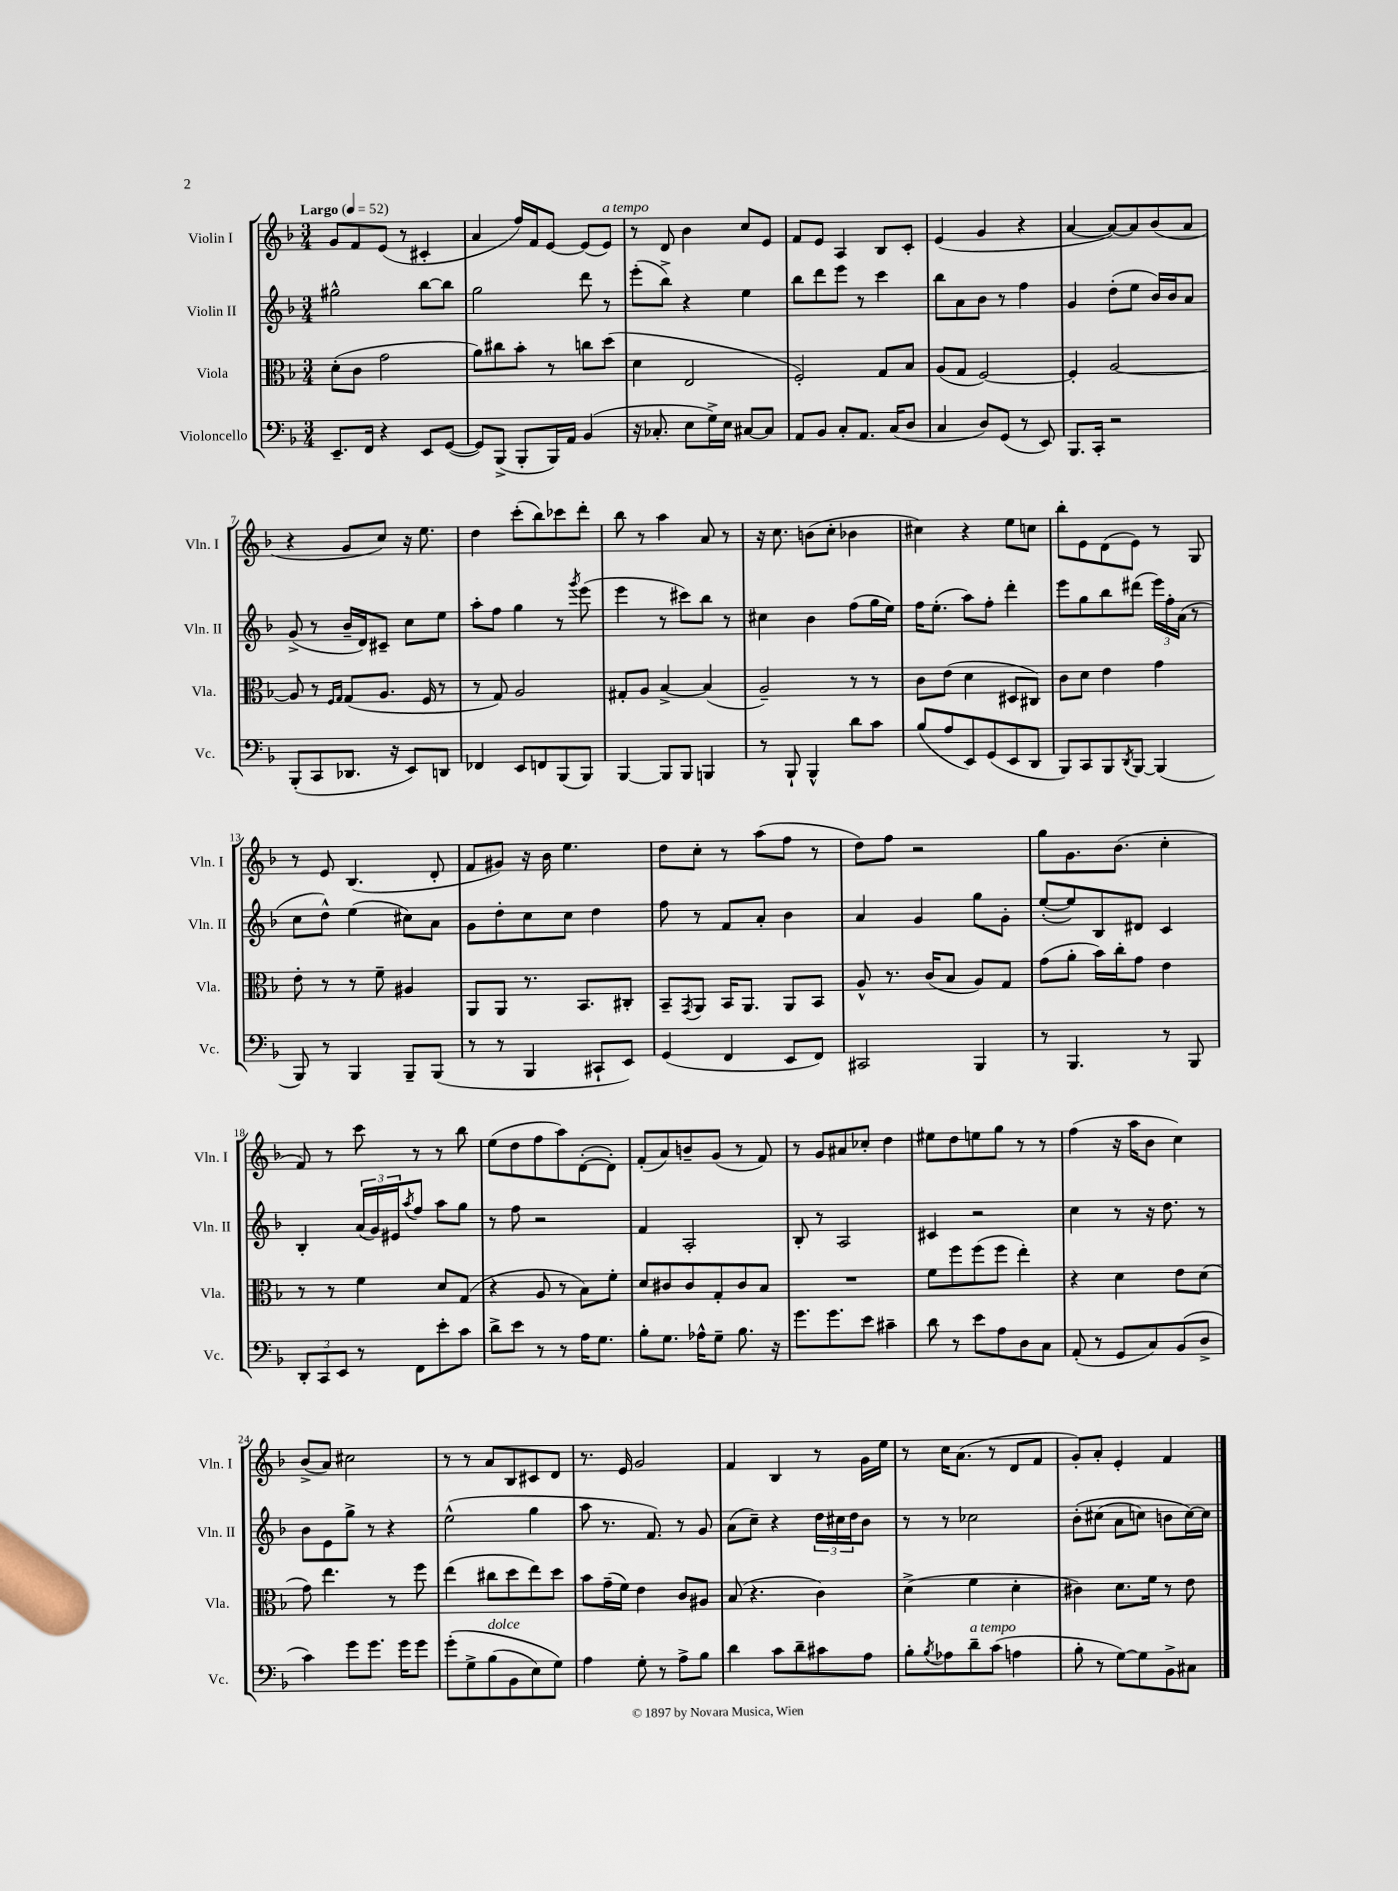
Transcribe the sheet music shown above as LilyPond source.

<<
\new StaffGroup <<
\new Staff = "s0" \with { instrumentName = "Violin I" shortInstrumentName = "Vln. I" } {
    \clef treble \key f \major \numericTimeSignature \time 3/4 \tempo "Largo" 4 = 52
    g'8 f'8 e'8( r8 cis'4-. |
    a'4 f''16) f'16 e'8~ e'8( e'8^\markup { \italic "a tempo" }) |
    r8 d'8 bes'4 c''8 e'8 |
    f'8 e'8 a4 bes8 c'8-. |
    e'4( g'4 r4 |
    a'4~ a'8~) a'8 bes'8( a'8 |
    r4 g'8 c''8) r16 e''8. |
    d''4 c'''8-.( bes''8) ces'''8 d'''8-. |
    bes''8 r8 a''4 a'8 r8 |
    r16 c''8. b'8( c''8-. bes'4 |
    cis''4) r4 e''8 c''8 |
    bes''8-. e'8 d'8( e'8) r8 g8 |
    r8 e'8 bes4.( d'8-. |
    f'8 gis'8) r16 bes'16 e''4. |
    d''8 c''8-. r8 a''8( f''8 r8 |
    d''8) f''8 r2 |
    g''8 g'8. bes'8.( c''4-. |
    f'8) r8 c'''8 r8 r8 bes''8 |
    e''8( d''8 f''8 a''8) d'8~-.( d'8-.) |
    f'8-.( a'8) b'8-- g'8( r8 f'8) |
    r8 g'8 ais'8 ces''8-. d''4 |
    eis''8 d''8 e''8 g''8 r8 r8 |
    f''4( r16 a''16 bes'8 c''4) |
    bes'8->( a'8) cis''2 |
    r8 r8 a'8 bes8 cis'8 d'8 |
    r8. e'16 g'2 |
    f'4 bes4 r8 g'16 e''16 |
    r8 c''16 a'8.( r8 d'8 f'8 |
    g'8-.) a'8-. e'4-. f'4 \bar "|." |
}
\new Staff = "s1" \with { instrumentName = "Violin II" shortInstrumentName = "Vln. II" } {
    \clef treble \key f \major \numericTimeSignature \time 3/4
    gis''2-^ bes''8~ bes''8 |
    g''2 d'''8 r8 |
    e'''8-.( bes''8->) r4 e''4 |
    bes''8 d'''8 e'''8 r8 c'''4 |
    bes''8 a'8 bes'8 r8 f''4 |
    g'4 d''8-.( e''8 bes'16) bes'16 a'8 |
    g'8->( r8 bes'16-- d'16) cis'8-- c''8 e''8 |
    a''8-. f''8 g''4 r8 \acciaccatura { g'''8 } e'''8( |
    e'''4 r8 cis'''8) bes''8 r8 |
    cis''4 bes'4 f''8( g''16 e''16) |
    f''16 e''8.-.( a''8) f''8-. d'''4-. |
    e'''8 g''8 bes''8 dis'''8( \tuplet 3/2 { e'''16) f''16-. a'16( } r8 |
    c''8 d''8-^) e''4( cis''8) a'8 |
    g'8 d''8-. c''8 c''8 d''4 |
    f''8 r8 f'8 a'8-. bes'4 |
    a'4 g'4 g''8 g'8-. |
    e''8~-.( e''8) bes8 dis'8 c'4 |
    bes4-. \tuplet 3/2 { a'16( g'16) eis'16 } \acciaccatura { a''8 } f''8 a''8 g''8 |
    r8 f''8 r2 |
    f'4 a2-. |
    bes8-. r8 a2 |
    cis'4 r2 |
    c''4 r8 r16 d''8. r8 |
    bes'8 e'8 g''8-> r8 r4 |
    e''2-^( g''4 |
    a''8 r8. f'8.) r8 g'8 |
    a'8( c''8--) r4 \tuplet 3/2 { d''16 cis''16 d''16 } bes'8 |
    r8 r8 ces''2 |
    bes'8-.\( cis''8( a'8 c''8) b'8 c''16~\) c''16 \bar "|." |
}
\new Staff = "s2" \with { instrumentName = "Viola" shortInstrumentName = "Vla." } {
    \clef alto \key f \major \numericTimeSignature \time 3/4
    d'8-.( c'8 g'2 |
    a'8) cis''8 bes'8-. r8 c''8 d''8( |
    d'4 e2 |
    f2-.) g8 bes8 |
    a8( g8 f2~) |
    f4-. a2~ |
    a8 r8 \grace { f16 g16 } g8( a8. f16 r8 |
    r8 g8) a2 |
    gis8-. a8 bes4~-> bes4( |
    a2--) r8 r8 |
    c'8 e'8( d'4 dis8 cis8) |
    c'8 d'8 e'4 g'4 |
    e'8-. r8 r8 f'8-- ais4 |
    a,8 a,8 r8. bes,8. cis8-. |
    bes,8-- \acciaccatura { g,8 } a,8 bes,16 a,8. a,8 bes,8 |
    a8-^ r8. c'16( bes8 a8) g8 |
    g'8( a'8-. bes'16) c''16-. g'8 e'4 |
    r8 r8 f'4 d'8 g8( |
    r4 a8 r8 bes8) f'8-. |
    d'8 cis'8 cis'8 g8-. cis'8 bes8 |
    R2. |
    f'8 f''8 f''8( f''8 e''4-.) |
    r4 d'4 e'8 d'8( |
    g'8) e''4. r8 f''8 |
    e''4( cis''8 d''8 e''8) d''8 |
    bes'8 g'16--( f'16) e'4 c'8 ais8 |
    bes8( r4. c'4) |
    d'4->( f'4 d'4-. |
    cis'4) d'8. f'16 r8 e'8 \bar "|." |
}
\new Staff = "s3" \with { instrumentName = "Violoncello" shortInstrumentName = "Vc." } {
    \clef bass \key f \major \numericTimeSignature \time 3/4
    e,8.-- f,16 r4 e,8 g,8~( |
    g,8) bes,,8->( bes,,8-. bes,,16) a,16 bes,4( |
    r16 ces8.-. e8 g16->) e16 cis8~ cis8 |
    a,8 bes,8 c8-. a,8. c16( d8 |
    c4 d8) g,8( r8 e,8) |
    bes,,8. c,16-. r2 |
    bes,,8-.( c,8 des,8. r16 e,8) d,8 |
    fes,4 e,8 f,8 bes,,8( bes,,8) |
    bes,,4~ bes,,8 bes,,8 b,,4 |
    r8 bes,,8-! bes,,4-^ d'8 c'8 |
    bes8( a8 e,8) g,8( e,8 d,8 |
    bes,,8) c,8 bes,,8 \acciaccatura { d,8 } bes,,8~ bes,,4( |
    bes,,8) r8 bes,,4 bes,,8-- bes,,8( |
    r8 r8 bes,,4 cis,8-! e,8) |
    g,4( f,4 e,8 f,8) |
    cis,2 bes,,4 |
    r8 bes,,4. r8 bes,,8 |
    \tuplet 3/2 { d,8-. c,8 e,8 } r8 f,8 e'8-. c'8 |
    d'8-> e'8 r8 r8 a16 g8. |
    bes8-. g8. aes16-^ g8-- bes8. r16 |
    g'8. g'8. e'8 cis'4-- |
    d'8 r8 e'8 a8 d8 c8 |
    a,8-.( r8 g,8 c8) bes,8( d8-> |
    c'4) g'8 g'8. g'16 g'8 |
    g'8-.\( g8-> bes8^\markup { \italic "dolce" }( bes,8 e8) g8\) |
    a4 g8-. r8 a8-> bes8 |
    d'4 c'8 d'8-- cis'8 a8 |
    bes8-. \acciaccatura { bes8 } aes8 d'8--^\markup { \italic "a tempo" } c'8( a4 |
    bes8-. r8 g8~) g8 bes,8-> cis8 \bar "|." |
}
>>
>>
